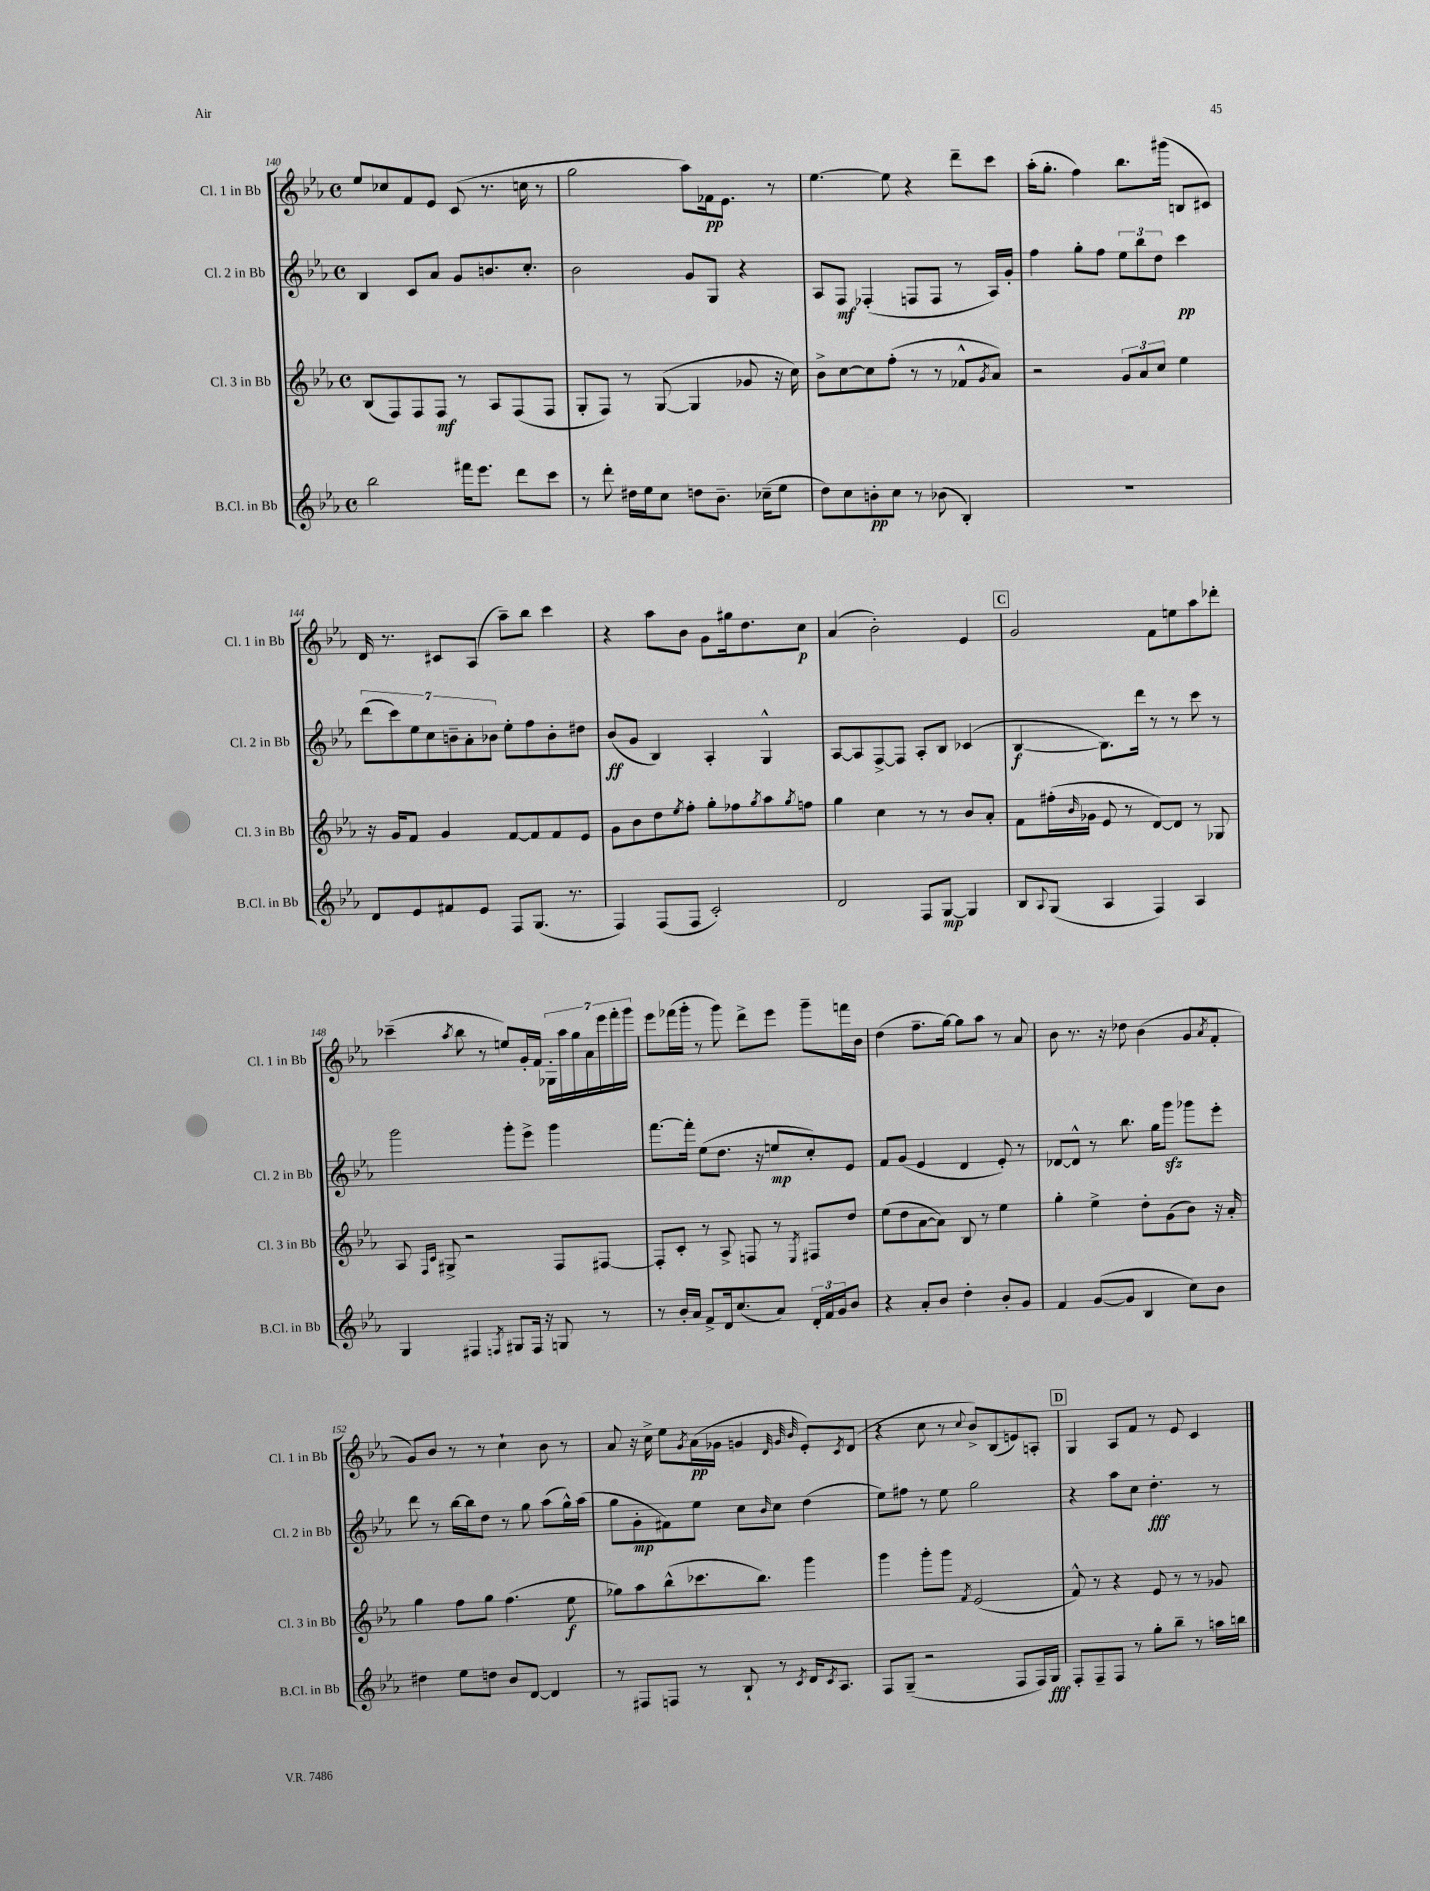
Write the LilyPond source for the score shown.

<<
\new StaffGroup <<
\new Staff = "s0" \with { instrumentName = "Cl. 1 in Bb" shortInstrumentName = "Cl. 1 in Bb" } {
    \clef treble \key ees \major \defaultTimeSignature \time 4/4
    ees''8 ces''8 f'8 ees'8 c'8( r8. c''16 r8 |
    g''2 aes''8) fes'16\pp ees'8. r8 |
    ees''4.~ ees''8 r4 d'''8-- c'''8 |
    aes''16-.( g''8.-. f''4) bes''8. gis'''16( b8 cis'8) |
    d'16 r8. cis'8 aes8( aes''8--) bes''8 c'''4 |
    r4 aes''8 bes'8 g'8 gis''16 d''8. c''8\p |
    aes'4( bes'2-.) ees'4 |
    \mark \markup { \box "C" } g'2 f'8 e''8 aes''8 des'''8-. |
    ces'''4--( \acciaccatura { aes''8 } bes''8 r8 e''8) g'16-. f'16 \tuplet 7/4 { ges16-. aes''16 g''16 aes'16 ees'''16 f'''16-. g'''16 } |
    ees'''8 fes'''16( g'''16-. r8 g'''8) d'''8-> ees'''8 g'''8-- f'''16 bes'16 |
    d''4( f''8.-- g''16~) g''8 aes''8 r8 aes'8 |
    bes'8 r8. r16 des''8 bes'4( g'8 \acciaccatura { aes'8 } f'8-. |
    g'8) bes'8 r8 r8 c''4-! bes'8 r8 |
    aes'8 r16 c''16-> ees''8 \acciaccatura { g'8 } aes'16\pp( ges'16 g'4 \grace { d'32 g'32 bes'32 } ees'8-.) \acciaccatura { c'8 } d'8( |
    r4 c''8 r8 \appoggiatura { c''8 } bes'8->) bes8( e'8) a8-. |
    \mark \markup { \box "D" } g4 aes8 f'8 r8 ees'8 c'4 \bar "|." |
}
\new Staff = "s1" \with { instrumentName = "Cl. 2 in Bb" shortInstrumentName = "Cl. 2 in Bb" } {
    \clef treble \key ees \major \defaultTimeSignature \time 4/4
    bes4 c'8 aes'8 g'8 b'8. c''8.-. |
    bes'2 g'8 g8 r4 |
    aes8 f8\mf fes4-.( f8 f8 r8 aes16) g'16-. |
    f''4 g''8-. f''8 \tuplet 3/2 { ees''8 bes''8 d''8 } c'''4\pp |
    \tuplet 7/4 { d'''8( c'''8) ees''8 c''8 b'8-- aes'8-. bes'8 } ees''8-. f''8 bes'8-. dis''8 |
    bes'8\ff( g'8 bes4) aes4-. g4-^ |
    aes8~ aes8 f8~-> f8 aes8-. bes8 ces'4( |
    \mark \markup { \box "C" } bes4~\f bes8.) d'''16 r8 r8 c'''8 r8 |
    g'''2 g'''8-. ees'''8-> g'''4 |
    f'''8.~ f'''16-. ees''8( d''8. r16 e''8\mp c''8-.) ees'8 |
    f'8 g'8( ees'4 d'4 ees'8-.) r8 |
    des'8~ des'8-^ r8 bes''8. g''16 g'''8\sfz ges'''8 ees'''8-. |
    d'''8 r8 bes''16~ bes''16 d''8 r8 g''8 aes''8( g''16-^) aes''16( |
    g''8 g'8-.\mp fis'8) ees''8 c''8 \grace { bes'16 } c''8 d''4( |
    ees''8) fis''8 r8 ees''8 g''2 |
    \mark \markup { \box "D" } r4 aes''8 c''8 d''4.-.\fff r8 \bar "|." |
}
\new Staff = "s2" \with { instrumentName = "Cl. 3 in Bb" shortInstrumentName = "Cl. 3 in Bb" } {
    \clef treble \key ees \major \defaultTimeSignature \time 4/4
    bes8( f8) f8 f8\mf r8 aes8 f8( f8 |
    g8-. f8) r8 g8~( g4 ges'8 r16 c''16) |
    bes'8-> c''8~ c''8 f''8-.( r8 r8 fes'8-^ \acciaccatura { g'8 } aes'8) |
    r2 \tuplet 3/2 { g'8 aes'8 c''8 } ees''4 |
    r16 g'16 f'8 g'4 f'8~ f'8 f'8 ees'8 |
    g'8 bes'8 d''8 \acciaccatura { ees''8 } f''8-. g''8-. fes''8 \acciaccatura { g''8 } aes''8 \acciaccatura { g''8 } f''8 |
    g''4 c''4 r8 r8 bes'8 aes'8-. |
    \mark \markup { \box "C" } f'8 fis''16-.( \grace { bes'16 } ges'16 ees'8 r8 d'8~) d'8 r8 ges8 |
    aes8 \grace { f16 c'16 } gis8-> r2 f8 fis8~ |
    fis8-. c'8-. r8 aes8-> f8 r8 \acciaccatura { ees8 } fis8 d''8 |
    ees''8( d''8 aes'8~ aes'8) bes8 r8 ees''4 |
    g''4-. ees''4-> d''8-. g'8( bes'8) r16 aes'16-. |
    g''4 f''8 g''8 f''4.( ees''8\f |
    ges''8) aes''8 bes''8-^( ces'''8. bes''8.) g'''4 |
    g'''4 g'''8-. g'''8 \acciaccatura { f'8 } ees'2( |
    \mark \markup { \box "D" } f'8-^) r8 r4 ees'8 r8 r8 ges'8 \bar "|." |
}
\new Staff = "s3" \with { instrumentName = "B.Cl. in Bb" shortInstrumentName = "B.Cl. in Bb" } {
    \clef treble \key ees \major \defaultTimeSignature \time 4/4
    bes''2 fis'''16 ees'''8. d'''8 c'''8 |
    r8 d'''8-. dis''16 ees''16 c''8 d''8 bes'8.-- ces''16--( ees''8 |
    d''8) c''8 b'8-.\pp c''8 r8 bes'8( bes4-.) |
    R1 |
    d'8 ees'8 fis'8 ees'8 f8 g8.( r8. |
    f4) f8( f8 c'2-.) |
    d'2 f8 g8~\mp g4 |
    \mark \markup { \box "C" } bes8 \appoggiatura { aes8 } g8( aes4 f4) aes4 |
    g4 fis4 \acciaccatura { f8 } gis8 f16 r16 g8 r8 |
    r8 bes'16-. aes'16 f'8-> d'16 c''8.( aes'8) \tuplet 3/2 { d'16-. f'16 g'16 } bes'8 |
    r4 aes'8-. bes'8 d''4-. bes'8-. g'8 |
    f'4 g'8~( g'8 bes4 c''8) bes'8 |
    dis''4 ees''8 d''8 bes'8 d'8~ d'4 |
    r8 fis8 f8 r8 bes8-! r8 \acciaccatura { c'8 } d'16 \acciaccatura { c'8 } aes8. |
    f8 g8--( r2 f8 f16) g16\fff |
    \mark \markup { \box "D" } f8-. f8-- f8 r8 g''8-. bes''8-- r8 a''16 b''16 \bar "|." |
}
>>
>>
\layout { \context { \Score currentBarNumber = #140 } }
